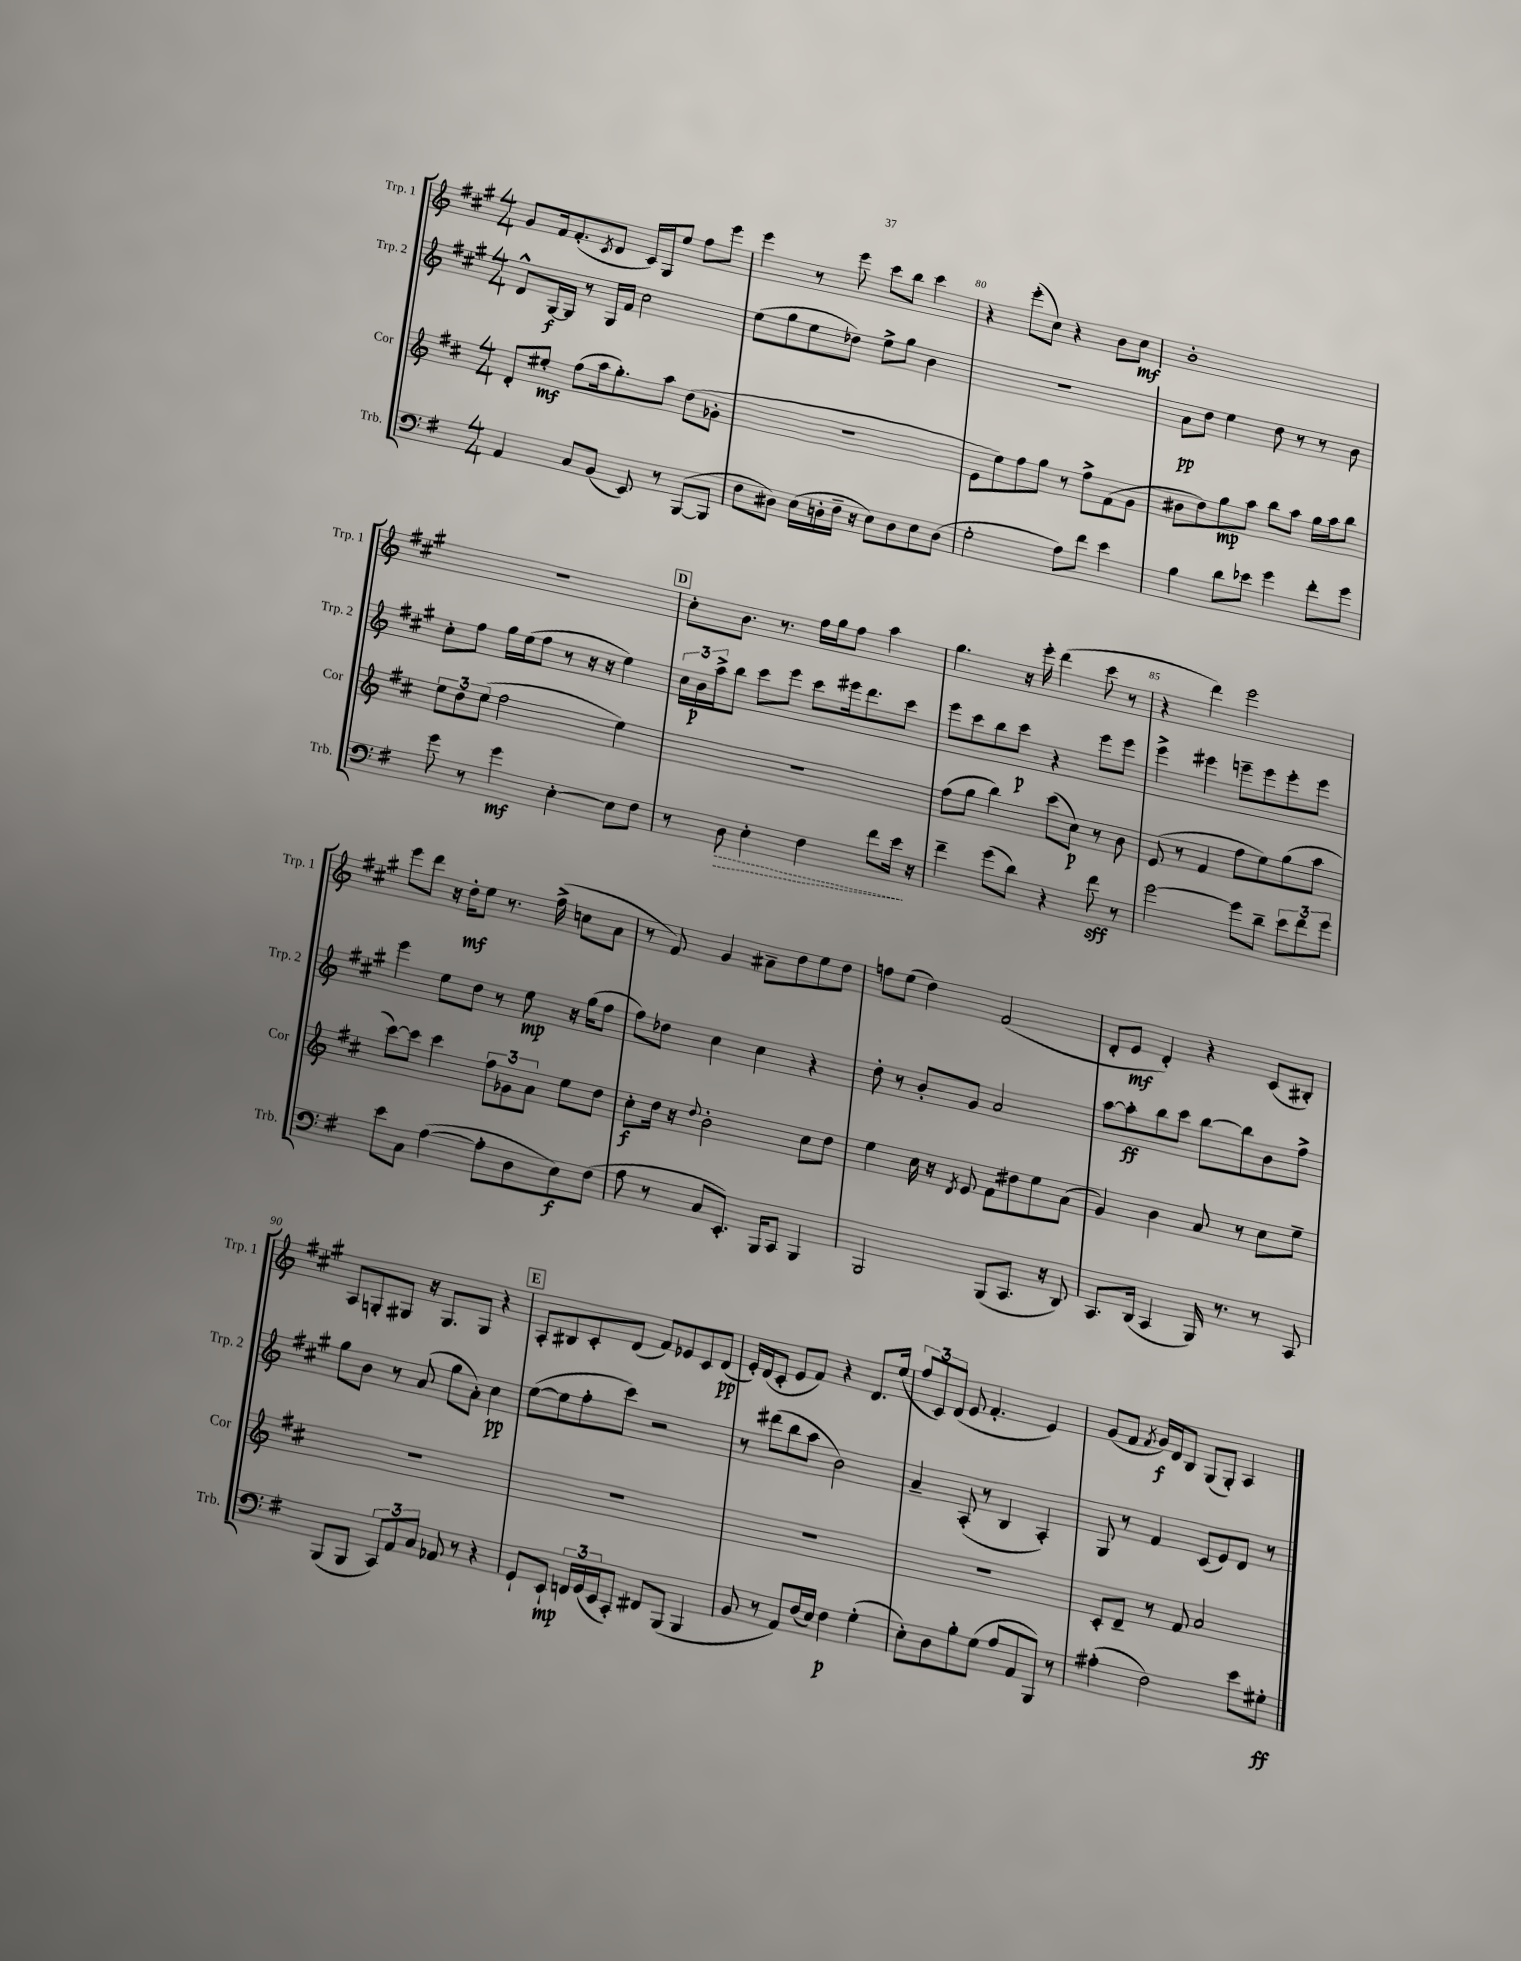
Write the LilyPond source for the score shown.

<<
\new StaffGroup <<
\new Staff = "s0" \with { instrumentName = "Trp. 1" shortInstrumentName = "Trp. 1" } {
    \clef treble \key a \major \numericTimeSignature \time 4/4
    gis'8 fis'16 fis'8.-.( \acciaccatura { cis'8 } d'8 cis'16) gis16 e''8 fis''8 e'''8 |
    e'''4 r8 e'''8 cis'''8 b''8 cis'''4 |
    r4 e'''8-.( cis''8) r4 b'8 cis''8\mf |
    b'1-. |
    R1 |
    \mark \markup { \box "D" } cis''8-. b'8. r8. fis''16 gis''16 fis''8 a''4 |
    gis''4. r16 e'''16-. d'''4( cis'''8 r8 |
    r4 d'''4) e'''2 |
    e'''8 d'''8 r16 d''16-.\mf e''8 r8. fis''16->( c''8 a'8 |
    r8 fis'8) gis'4 ais'8-- d''8 e''8 d''8 |
    f''8 e''8( d''4) fis'2( |
    d'8-. e'8\mf d'4-.) r4 cis'8( bis8-.) |
    a8 g8-. gis8 r16 gis8. gis8 r4 |
    \mark \markup { \box "E" } a8-. bis8 cis'8-. d'8( fis'8) ees'8 cis'8 d'8\pp( |
    e'16-.) d'16( cis'8-. e'8 fis'8) r4 d'8. e''16( |
    \tuplet 3/2 { fis''8 cis'8) d'8( } e'8 fis'4.-. e'4) |
    gis'8( fis'8 \acciaccatura { fis'8 } gis'16\f) d'16 b8 gis8( gis8-.) a4 \bar "|." |
}
\new Staff = "s1" \with { instrumentName = "Trp. 2" shortInstrumentName = "Trp. 2" } {
    \clef treble \key a \major \numericTimeSignature \time 4/4
    d'8-^ gis16~\f gis16 r8 gis16 fis'16 cis''2 |
    e''8( gis''8 e''8 des''8) e''8-> gis''8 b'4 |
    R1 |
    a'8\pp d''8 e''4 d''8 r8 r8 b'8 |
    cis''8-. fis''8 gis''16 e''16( fis''8 r8 r16 r16 e''4) |
    \mark \markup { \box "D" } \tuplet 3/2 { cis''16 b'16\p a''16-> } b''8 cis'''8 e'''8 cis'''8 eis'''16 d'''8. cis'''8 |
    e'''8 cis'''8 b''8 cis'''8\p r4 e'''8 e'''8 |
    e'''4-> eis'''4 e'''8-- e'''8 e'''8-. e'''8 |
    e'''4 e''8 d''8 r8 e''8\mp r16 gis''16( fis''8 |
    fis''8) des''8 cis''4 cis''4 r4 |
    d''8-. r8 b'8-. gis'8 a'2 |
    a''8~ a''8-.\ff b''8 cis'''8 b''8~ b''8 b'8 fis''8-> |
    gis''8 b'8 r8 a'8( gis''8 a'8-.) cis''4\pp |
    \mark \markup { \box "E" } e''8~( e''8 fis''8-. cis'''8) r2 |
    r8 dis'''8( b''8 a''8 b'2) |
    a'4-- a8-.( r8 b4 a4-.) |
    gis8 r8 fis'4 cis'8( e'8) d'8 r8 \bar "|." |
}
\new Staff = "s2" \with { instrumentName = "Cor" shortInstrumentName = "Cor" } {
    \clef treble \key d \major \numericTimeSignature \time 4/4
    d'8-. eis''8-.\mf fis''8( a''16 g''8.-.) a''8 d''8( ges'8-. |
    r1 |
    e'8 e''8) fis''8 g''8 r8 fis''8-> fis'8( g'8 |
    bis'8 d''8) g''8\mp a''8 b''8 a''8 g''16 a''16 b''8 |
    \tuplet 3/2 { e''8 d''8 e''8( } fis''2 e''4) |
    \mark \markup { \box "D" } R1 |
    fis''8( g''8 b''4) cis'''8( cis''8\p) r8 b'8 |
    e'8( r8 fis'4 fis''8 e''8) g''8( a''8 |
    cis'''8~) cis'''8 cis'''4 \tuplet 3/2 { fis''8 ges'8 a'8 } e''8 d''8 |
    cis''8-.\f d''16 r16 \appoggiatura { d''8 } b'2-. cis''8 d''8 |
    e''4 cis''16 r16 \acciaccatura { d'8 } e'8 fis'8 dis''8 e''8 a'8( |
    g'4) b'4 a'8 r8 cis''8 e''8-- |
    R1 |
    \mark \markup { \box "E" } R1 |
    R1 |
    R1 |
    cis'8-. d'8-- r8 fis'8 a'2 \bar "|." |
}
\new Staff = "s3" \with { instrumentName = "Trb." shortInstrumentName = "Trb." } {
    \clef bass \key g \major \numericTimeSignature \time 4/4
    a,4 c8 b,8( e,8) r8 b,,8~( b,,8 |
    fis8 dis8) e16( d16-. fis16-- r16 e8) d8 e8 d8( |
    g2-. a8) fis'8 e'4 |
    b4 d'8 ees'8 g'4 fis'8-. g'8 |
    g'8 r8 g'4\mf e4~-. e8 fis8 |
    \mark \markup { \box "D" } r8 \once \override Hairpin.style = #'dashed-line d8\> e4-. fis4 fis'8 e'16\! r16 |
    fis'4-- g'8( d'8) r4 fis'8\sff r8 |
    g'2~ g'8 d'8-- \tuplet 3/2 { e'8 fis'8 g'8 } |
    e'8 c8 a4~( a8-. d8 e8\f) fis8( |
    a8 r8 c8 e,8.-.) b,,16 c,8 b,,4 |
    b,,2 b,,8( c,8. r16 d,8) |
    c,8. d,16( c,4 b,,16) r8. r8 c,8 |
    b,,8( b,,8 \tuplet 3/2 { c,8) a,8 c8 } aes,8 r8 r4 |
    \mark \markup { \box "E" } g,8-! e,8-!\mp \tuplet 3/2 { f,16 g,16( e,16 } c,8-.) fis,8 b,,8( b,,4 |
    b,8 r8 a,8) fis16( e16) fis4\p g4-.( |
    e8-.) d8 b8-. g8( a8 a,8 b,,8) r8 |
    ais4-.( fis2) e'8 gis8-.\ff \bar "|." |
}
>>
>>
\layout { \context { \Score currentBarNumber = #78 \override BarNumber.break-visibility = ##(#f #t #t) barNumberVisibility = #(every-nth-bar-number-visible 5) } }
